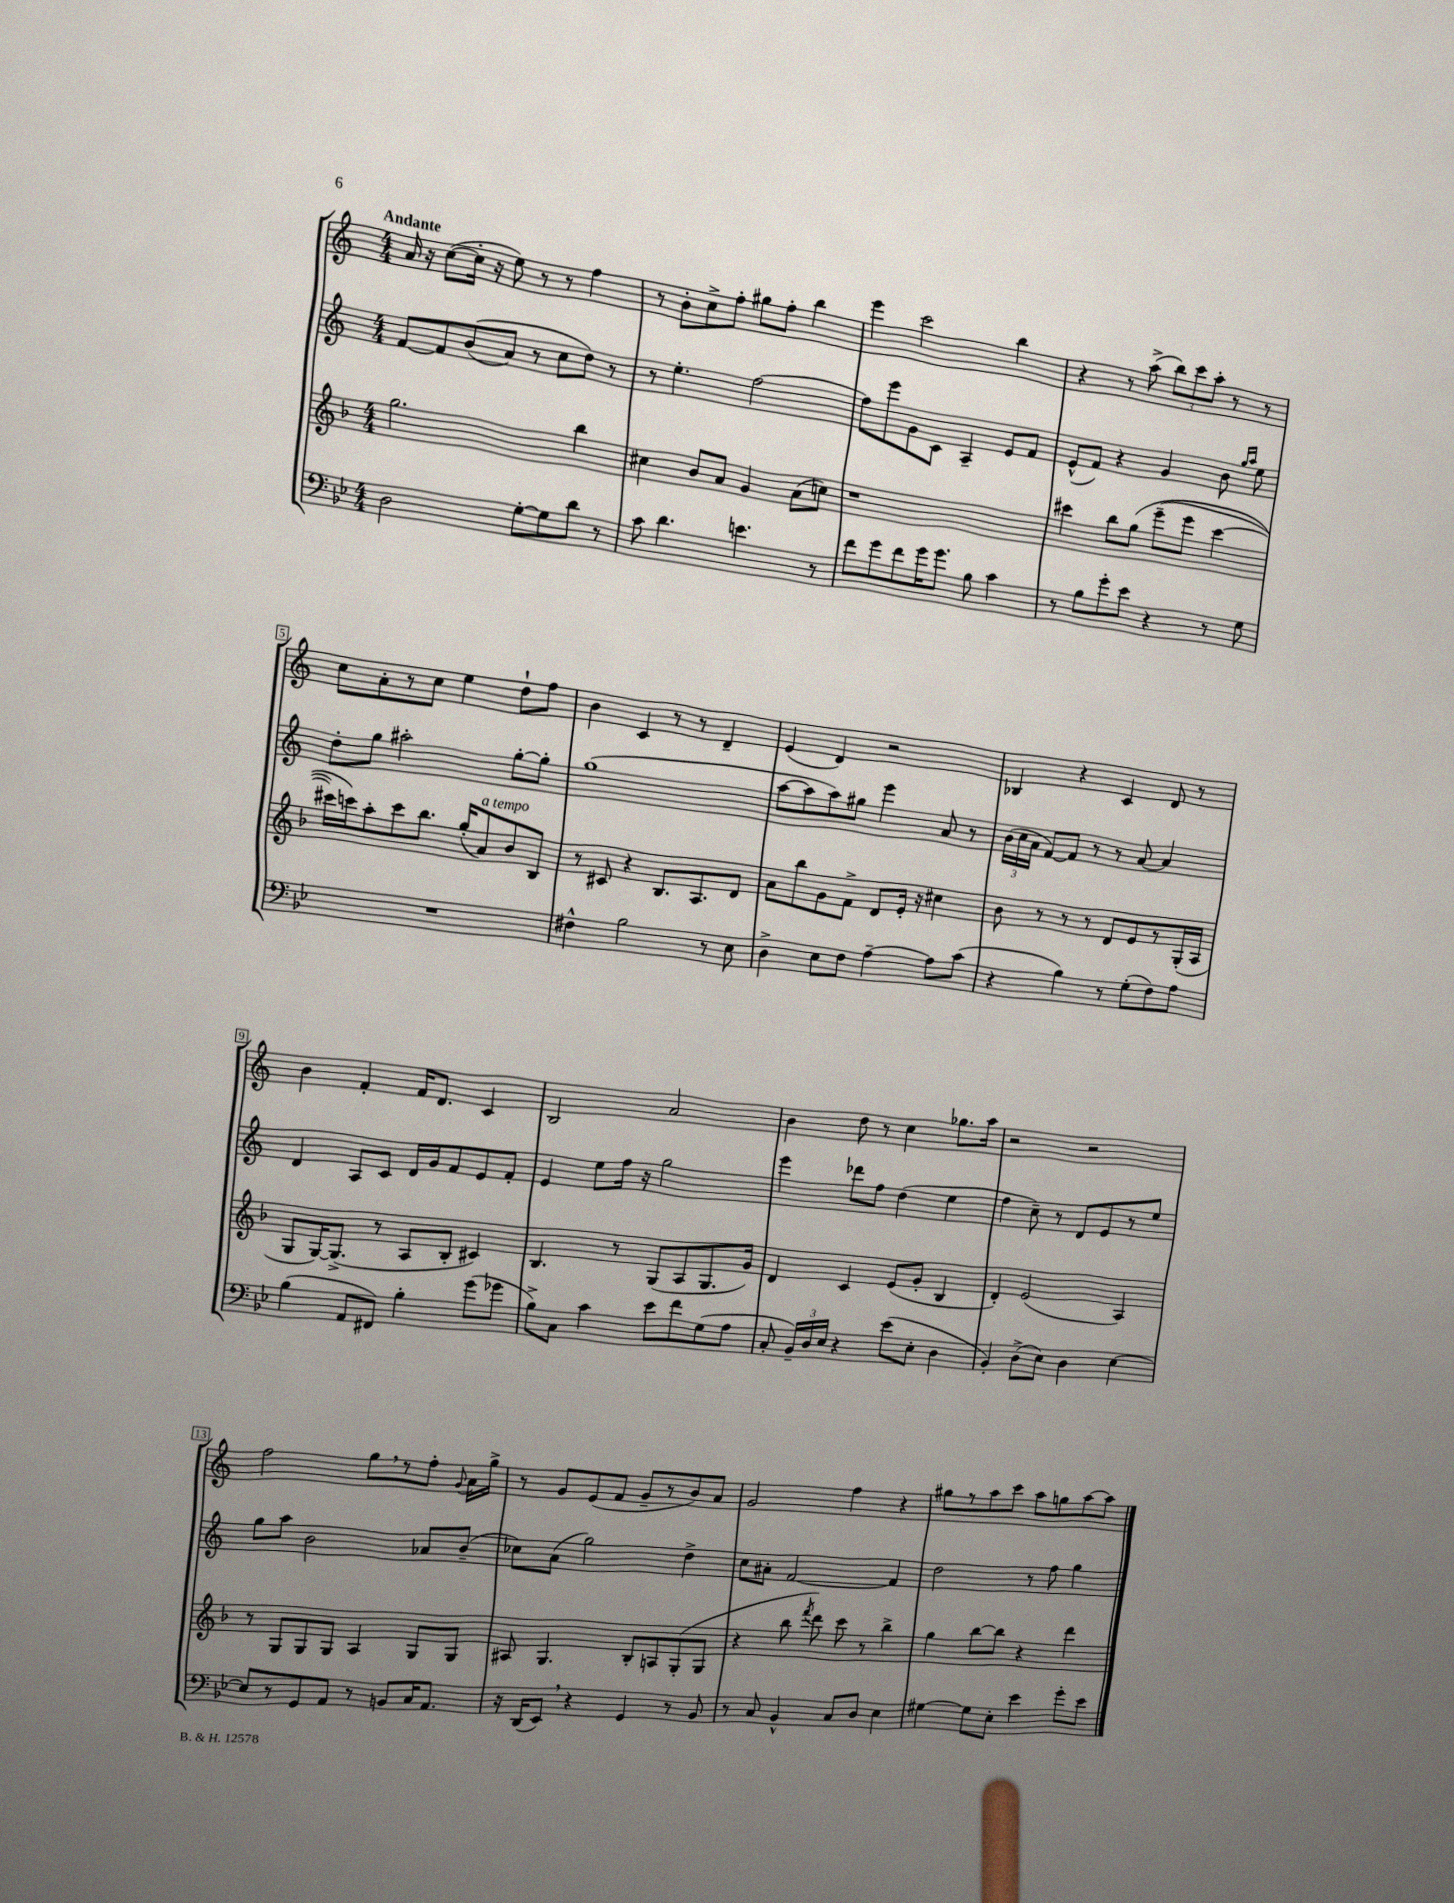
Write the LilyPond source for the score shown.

<<
\new StaffGroup <<
\new Staff = "s0" {
    \clef treble \key c \major \numericTimeSignature \time 4/4 \tempo "Andante"
    \autoBeamOff a'16 r16 c''8[~( c''16]-. r16 e''8) r8 r8 f''4 |
    r8 b'8[-. c''8-> f''8]-. gis''8[ f''8]-. b''4 |
    e'''4 c'''2 b''4 |
    r4 r8 a''8->( \tuplet 3/2 { b''8[) c'''8 a''8]-. } r8 r8 |
    c''8[ a'8-. r8 c''8] e''4 d''8[-! f''8] |
    b'4 c'4 r8 r8 d'4-- |
    e'4( d'4) r2 |
    bes4 r4 c'4 d'8 r8 |
    b'4 f'4-. f'16[ d'8.] c'4 |
    b2 a'2 |
    b'4 d''8 r8 c''4 ges''8.[ a''16] |
    r2 r2 |
    f''2 g''8[ \breathe r8 f''8]-. \appoggiatura { g'8 } a'16[ g''16]-> |
    r8 g'8[ e'8( f'8] g'8[-- r8 b'8) a'8] |
    g'2 f''4 r4 |
    gis''8[ r8 a''8 c'''8] a''8[ g''8 a''8~ a''8] \bar "|." |
}
\new Staff = "s1" {
    \clef treble \key c \major \numericTimeSignature \time 4/4
    \autoBeamOff f'8[~ f'8 b'8(\( a'8]) r8 c''8[ d''8]\) r8 |
    r8 e''4.-. f''2~ |
    f''8[ e'''8 g'8 c'8] a4-- e'8[ f'8] |
    e'8[-^( f'8]) r4 g'4 b'8 \grace { g''16[ a''16] } e''8 |
    d''8[-. g''8] ais''2-. g''8[~-. g''8]-. |
    g''1( |
    a''8[~ a''8 a''8) gis''8] e'''4 a'8 r8 |
    \tuplet 3/2 { b'16[( c''16 a'16] } f'8[~) f'8] r8 r8 a'8~ a'4 |
    d'4 a8[ c'8] d'16[ g'16 f'8 e'8 f'8]-. |
    e'4 e''8[ f''16] r16 g''2 |
    e'''4 des'''8[ f''8] d''4( e''4 |
    f''4 c''8--) r8 d'8[ e'8 r8 e''8] |
    g''8[ a''8] b'2 aes'8[ b'8]--( |
    ces''8[) a'8]( g''2) d''4-> |
    c''8[ ais'8]-. f'2~ f'4 |
    d''2 r8 f''8 g''4 \bar "|." |
}
\new Staff = "s2" {
    \clef treble \key f \major \numericTimeSignature \time 4/4
    \autoBeamOff g''2. bes''4 |
    cis''4 bes'8[ a'8] g'4 a'8[( c''8]) |
    r1 |
    cis'''4 bes''8[ g''8]\( e'''8[--( e'''8] cis'''4~ |
    cis'''16[) c'''16\) a''8-. c'''8 bes''8.] g''16[-.( a'8^\markup { \italic "a tempo" }) bes'8 bes8] |
    r8 cis'8 r4 bes8.[ a8. d'8] |
    a'8[ bes''8 g'8 f'8]-> d'8[ e'16]-. r16 cis''4 |
    bes'8 r8 r8 r8 d'8[ e'8 r8 g16-.( a16] |
    g8[ g16~) g8.]->( r8 a8[ bes8]-. cis'4) |
    bes4. r8 g8[( a8 g8. g'16]) |
    d'4 c'4 e'8[( g'8]-. bes4 |
    d'4-.) e'2( a4) |
    r8 g8[ g8 g8] a4 g8[ g8] |
    ais8 g4. bes8[-. a8 g8-.( g8] |
    r4 bes''8 \acciaccatura { f'''8 } d'''8) c'''8 r8 bes''4-> |
    g''4 bes''8[~ bes''8] r4 d'''4 \bar "|." |
}
\new Staff = "s3" {
    \clef bass \key bes \major \numericTimeSignature \time 4/4
    \autoBeamOff d2 g8[~-. g8 d'8] r8 |
    c'8 d'4. e'4. r8 |
    f'8[ g'8 f'8 g'16 g'8.] bes8 c'4 |
    r8 bes8[ g'8-. ees'8] r4 r8 g8 |
    R1 |
    fis4-^ bes2 r8 ees8 |
    d4-> ees8[ f8] a4~-- a8[ c'8]( |
    r4 bes4) r8 g8[-.( f8) a8] |
    bes4( a,8[ fis,8]) bes4-. g'8[( ges'8] |
    bes8[->) c8] c'4 ees'8[ f'8 g8( a8] |
    c8-. \tuplet 3/2 { bes,16[--) d16 ees16] } r4 ees'8[( ees8]-. d4 |
    bes,4-.) d8[->( ees8]) d4 ees4~ |
    ees8[ r8 g,8 a,8] r8 b,8[ c16 a,8.] |
    r16 d,16[( ees,8]) \breathe r4 g,4 r8 bes,8 |
    r8 c8 bes,4-^ c8[ d8] ees4 |
    gis4~ gis8[ ees8]-. ees'4 g'8[-. ees'8] \bar "|." |
}
>>
>>
\layout { \context { \Score \override BarNumber.stencil = #(make-stencil-boxer 0.1 0.3 ly:text-interface::print) } }
